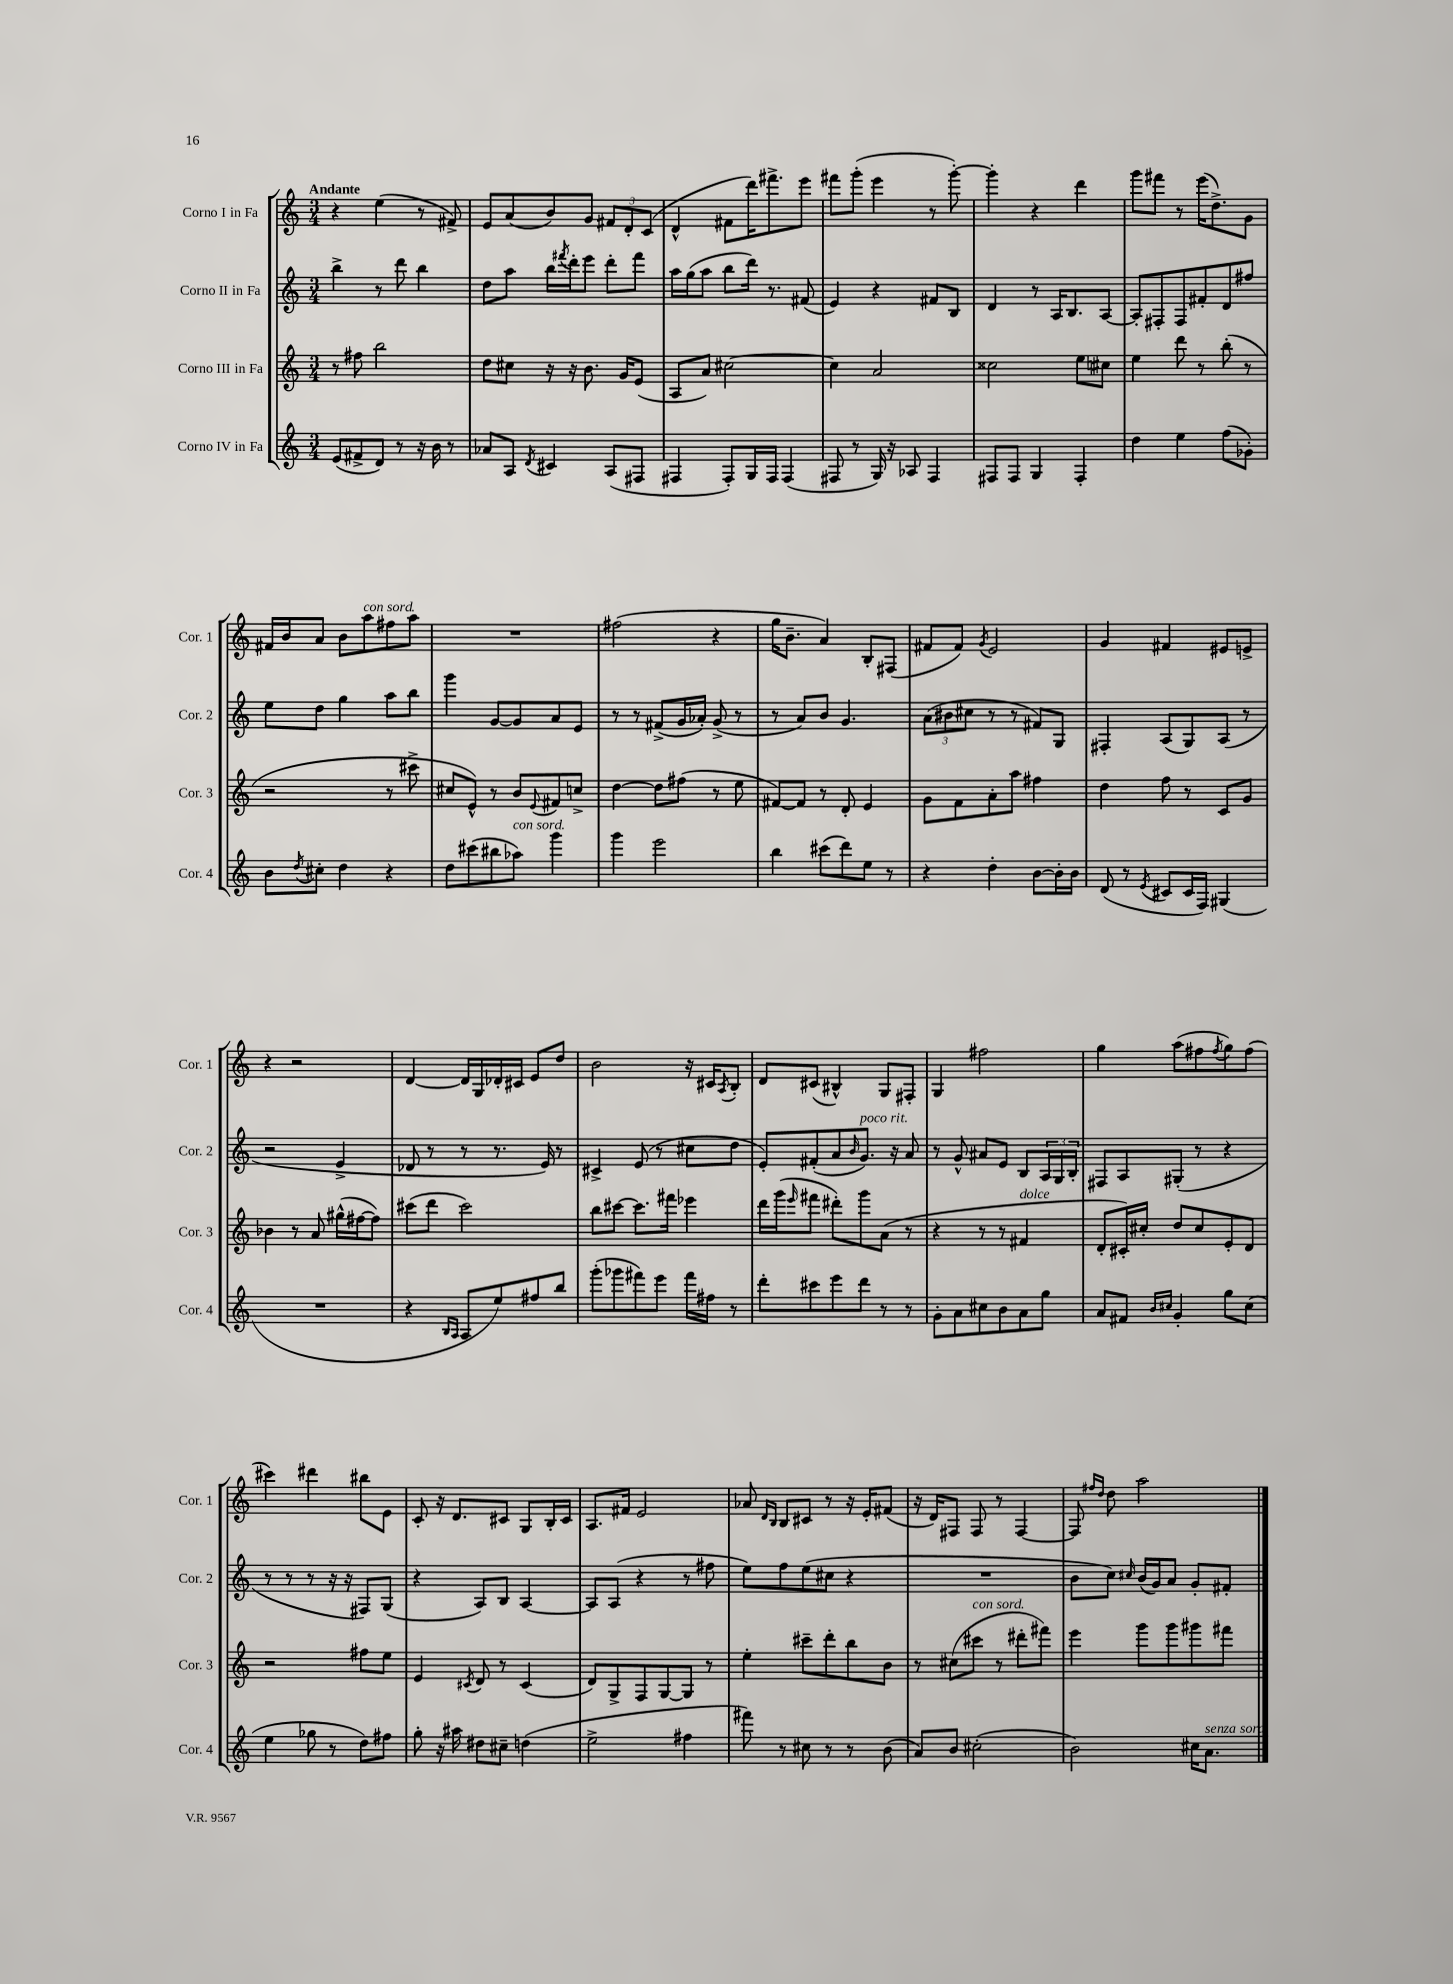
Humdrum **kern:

**kern	**kern	**kern	**kern
*staff4	*staff3	*staff2	*staff1
*clefG2	*clefG2	*clefG2	*clefG2
*k[]	*k[]	*k[]	*k[]
*M3/4	*M3/4	*M3/4	*M3/4
(8e/L	8r	4bb^\	4r
8f#^/	8ff#\	.	.
8d/J)	2bb\	8r	(4ee\
8r	.	8ddd\	.
16r	.	4bb\	8r
16b\	.	.	.
8r	.	.	8f#^/)
=	=	=	=
8a-/L	8dd\L	8dd\L	8e/L
8A/J	8cc#\J	8aa\J	(8a/
8qd/	.	.	.
4c#/	16r	16bb\LL	8b/)
.	.	8qfff#/	.
.	16r	16ddd'\J	.
.	8.b\	8eee\J	8g/J
(8A/L	.	8ddd'\L	12f#/L
.	16g/LK	.	.
.	.	.	12d'/
8F#/J	(8e/J	8fff#\J	.
.	.	.	(12c/J
=	=	=	=
4F#/	8A/L	16aa\LL	4d^^/
.	.	(16gg\J	.
.	8a/J)	8aa\J	.
8F#'/L)	[2cc#\	8bb\L	8f#\L
16G/L	.	16ddd\Jk)	16ddd\K)
16F#/JJ	.	8.r	8.fff#^\
(4F#/	.	.	.
.	.	(8f#/	8eee\J
=	=	=	=
8F#/	4cc#\]	4e/)	8fff#\L
8r	.	.	(8ggg'\J
16G/)	2a/	4r	4eee\
16r	.	.	.
8A-/	.	.	.
4F#/	.	8f#/L	8r
.	.	8B/J	[8ggg'\)
=	=	=	=
8F#/L	2cc##\	4d/	4ggg'\]
8F#/J	.	.	.
4G/	.	8r	4r
.	.	16A/LK	.
.	.	8.B/	.
4F#'/	8ee\L	.	4ddd\
.	8cc#\J	[8A/J	.
=	=	=	=
4dd\	4ee\	8A'/]L	8ggg\L
.	.	8F#'/	8fff#\J
4ee\	8ddd\	8F#/	8r
.	8r	8f#'/	(16eee\LK
.	.	.	8.dd^\)
(8ff\L	(8bb'\	8d/	.
8g-'\J)	8r	8ff#/J	8g\J
=	=	=	=
8b\L	2r	8ee\L	16f#/LL
.	.	.	16b/J
8qdd/	.	.	.
8cc#'\J	.	8dd\J	8a/J
4dd\	.	4gg\	8b\L
.	.	.	8aa\
4r	8r	8aa\L	8ff#\
.	8ccc#^\	8bb\J	8aa\J
=	=	=	=
8dd\L	8cc#/L	4ggg\	2.r
(8ccc#\	8e^^/J)	.	.
8bb#\	8r	[8g/L	.
8aa-\J)	8b/L	8g/]	.
.	8qqe/	.	.
4ggg\	8f#/	8a/	.
.	8cc^/J	8e/J	.
=	=	=	=
4ggg\	[4dd\	8r	(2ff#\
.	.	8r	.
2eee\	8dd\]L	(8f#^/L	.
.	(8ff#\J	16g/L	.
.	.	16a-'/JJ)	.
.	8r	(8g^/	4r
.	8ee\	8r	.
=	=	=	=
4bb\	[8f#/L)	8r	16gg\LK
.	.	.	8.b~\J
.	8f#/]J	8a/L)	.
(8ccc#\L	8r	8b/J	4a/)
8ddd\)	8d'/	4.g/	.
8ee\J	4e/	.	8B'/L
8r	.	.	(8F#/J
=	=	=	=
4r	8g\L	(12a\L	8f#/L
.	.	12b#\	.
.	8f\	.	8f#/J)
.	.	12cc#\J	.
.	.	.	8qg/
4dd'\	8a'\	8r	2e/
.	8aa\J	8r	.
[8b\L	4ff#\	8f#/L)	.
16b'\]L	.	8G/J	.
16b\JJ	.	.	.
=	=	=	=
(8d/	4dd\	4F#'/	4g/
8r	.	.	.
8qe/	.	.	.
8c#/L	8ff\	(8A/L	4f#/
16c#/L	8r	8G/)	.
16F/JJ)	.	.	.
(4G#/	8c/L	(8A/J	8e#/L
.	8g/J	8r	8e^/J
=	=	=	=
2.r	4b-\	2r	4r
.	8r	.	2r
.	8a/	.	.
.	(16gg#^^\LL	4e^/	.
.	[16ff#\J	.	.
.	8ff#\]J)	.	.
=	=	=	=
4r	(8ccc#\L	8d-/	[4d/
.	8ddd\J	8r	.
16qqB/LL	.	.	.
16qqA/JJ	.	.	.
8A/L	2ccc#\)	8r	16d/]LL
.	.	.	16G/
8ee/)	.	8.r	16d-'/
.	.	.	16c#/JJ
8ff#/	.	.	8e/L
.	.	16e/)	.
8bb/J	.	8r	8dd/J
=	=	=	=
(8ggg'\L	8bb\L	4c#^/	2b\
8ggg-\	[8ccc#\J	.	.
8fff#\)	8.ccc#\]L	(8e/	.
8eee\J	.	8r	.
.	16fff#\Jk	.	.
16fff#\LL	4eee-\	8cc#\L	16r
16ff#\JJ	.	.	16c#/LK
.	.	.	8qA/
8r	.	8dd\J	8B'/J
=	=	=	=
8ddd'\L	16ddd\LL	8e'/L)	8d/L
.	(16ggg\J	.	.
.	16qqeee/	.	.
8ccc#\	8fff#\J	(8f#'/	(8c#/J
8eee\	8ddd#'\L)	8a/	4B#^^/)
.	.	16qqb/	.
8ddd\J	8ggg\	8.g/J)	.
8r	(8a\J	.	8G/L
.	.	16r	.
8r	8r	8a/	8F#'/J
=	=	=	=
8g'\L	4r	8r	4G/
8a\	.	8g^^/	.
8cc#\	8r	8a#/L	2ff#\
8b\	8r	8e/J	.
8a\	4f#/	8B/L	.
8gg\J	.	24A/L	.
.	.	24G/	.
.	.	24B'/JJ	.
=	=	=	=
8a/L	8d'/L	8F#/L	4gg\
8f#/J	16c#'/L)	8A/	.
.	16cc#'/JJ	.	.
16qqb/LL	.	.	.
16qqcc#/JJ	.	.	.
4g'/	8dd/L	(8G#'/J	(8aa\L
.	8cc#/	8r	8ff#\
.	.	.	8qff#/
8gg\L	8e'/	4r	8gg\)
(8cc#\J	8d/J	.	(8ff#\J
=	=	=	=
4ee\	2r	8r	4ccc#\)
.	.	8r	.
8gg-\	.	8r	4ddd#\
8r	.	16r	.
.	.	16r	.
8dd\L)	8ff#\L	8F#/L)	8bb#\L
8ff#\J	8ee\J	(8G/J	8e\J
=	=	=	=
8gg'\	4e/	4r	8c'/
16r	.	.	16r
16aa#\	.	.	8.d/L
.	8qc#/	.	.
8dd#\L	8d/	8A/L)	.
8cc#~\J	8r	8B/J	8c#/J
(4dd\	(4c#/	[4A/	8G/L
.	.	.	16B'/L
.	.	.	16c#/JJ
=	=	=	=
2ee^\	8d/L)	8A/]L	8.A/L
.	8G^/	(8A/J	.
.	.	.	16f#/Jk
.	8F/	4r	2e/
.	[8G/	.	.
4ff#\	8G/]J	8r	.
.	8r	8ff#\	.
=	=	=	=
8fff#\)	4ee'\	8ee\L)	8a-/
.	.	.	16qqd/LL
.	.	.	16qqB/JJ
8r	.	8ff\	8B/L
8cc#\	8ccc#~\L	(8ee\	8c#/J
8r	8ddd'\	8cc#\J	8r
8r	8bb\	4r	16r
.	.	.	16e'/LK
(8b\	8b\J	.	(8f#/J
=	=	=	=
8a/L)	8r	2.r	16r
.	.	.	16d/LK)
8b/J	(8cc#\L	.	8F#/J
(2cc#'\	8ccc#\J	.	8F#/
.	8r	.	8r
.	8ddd#'\L	.	[4F#/
.	8fff#\J)	.	.
=	=	=	=
2b\)	4eee\	8b\L	8F#/]
.	.	.	16qqff#/LL
.	.	.	16qqdd/JJ
.	.	8cc\J)	8dd\
.	.	16qqcc#/	.
.	8ggg\L	(16b/LL	2aa\
.	.	16g/J)	.
.	8ggg\	8a/J	.
16cc#\LK	8ggg#\	8g'/L	.
8.a\J	.	.	.
.	8fff#\J	8f#'/J	.
==	==	==	==
*-	*-	*-	*-
